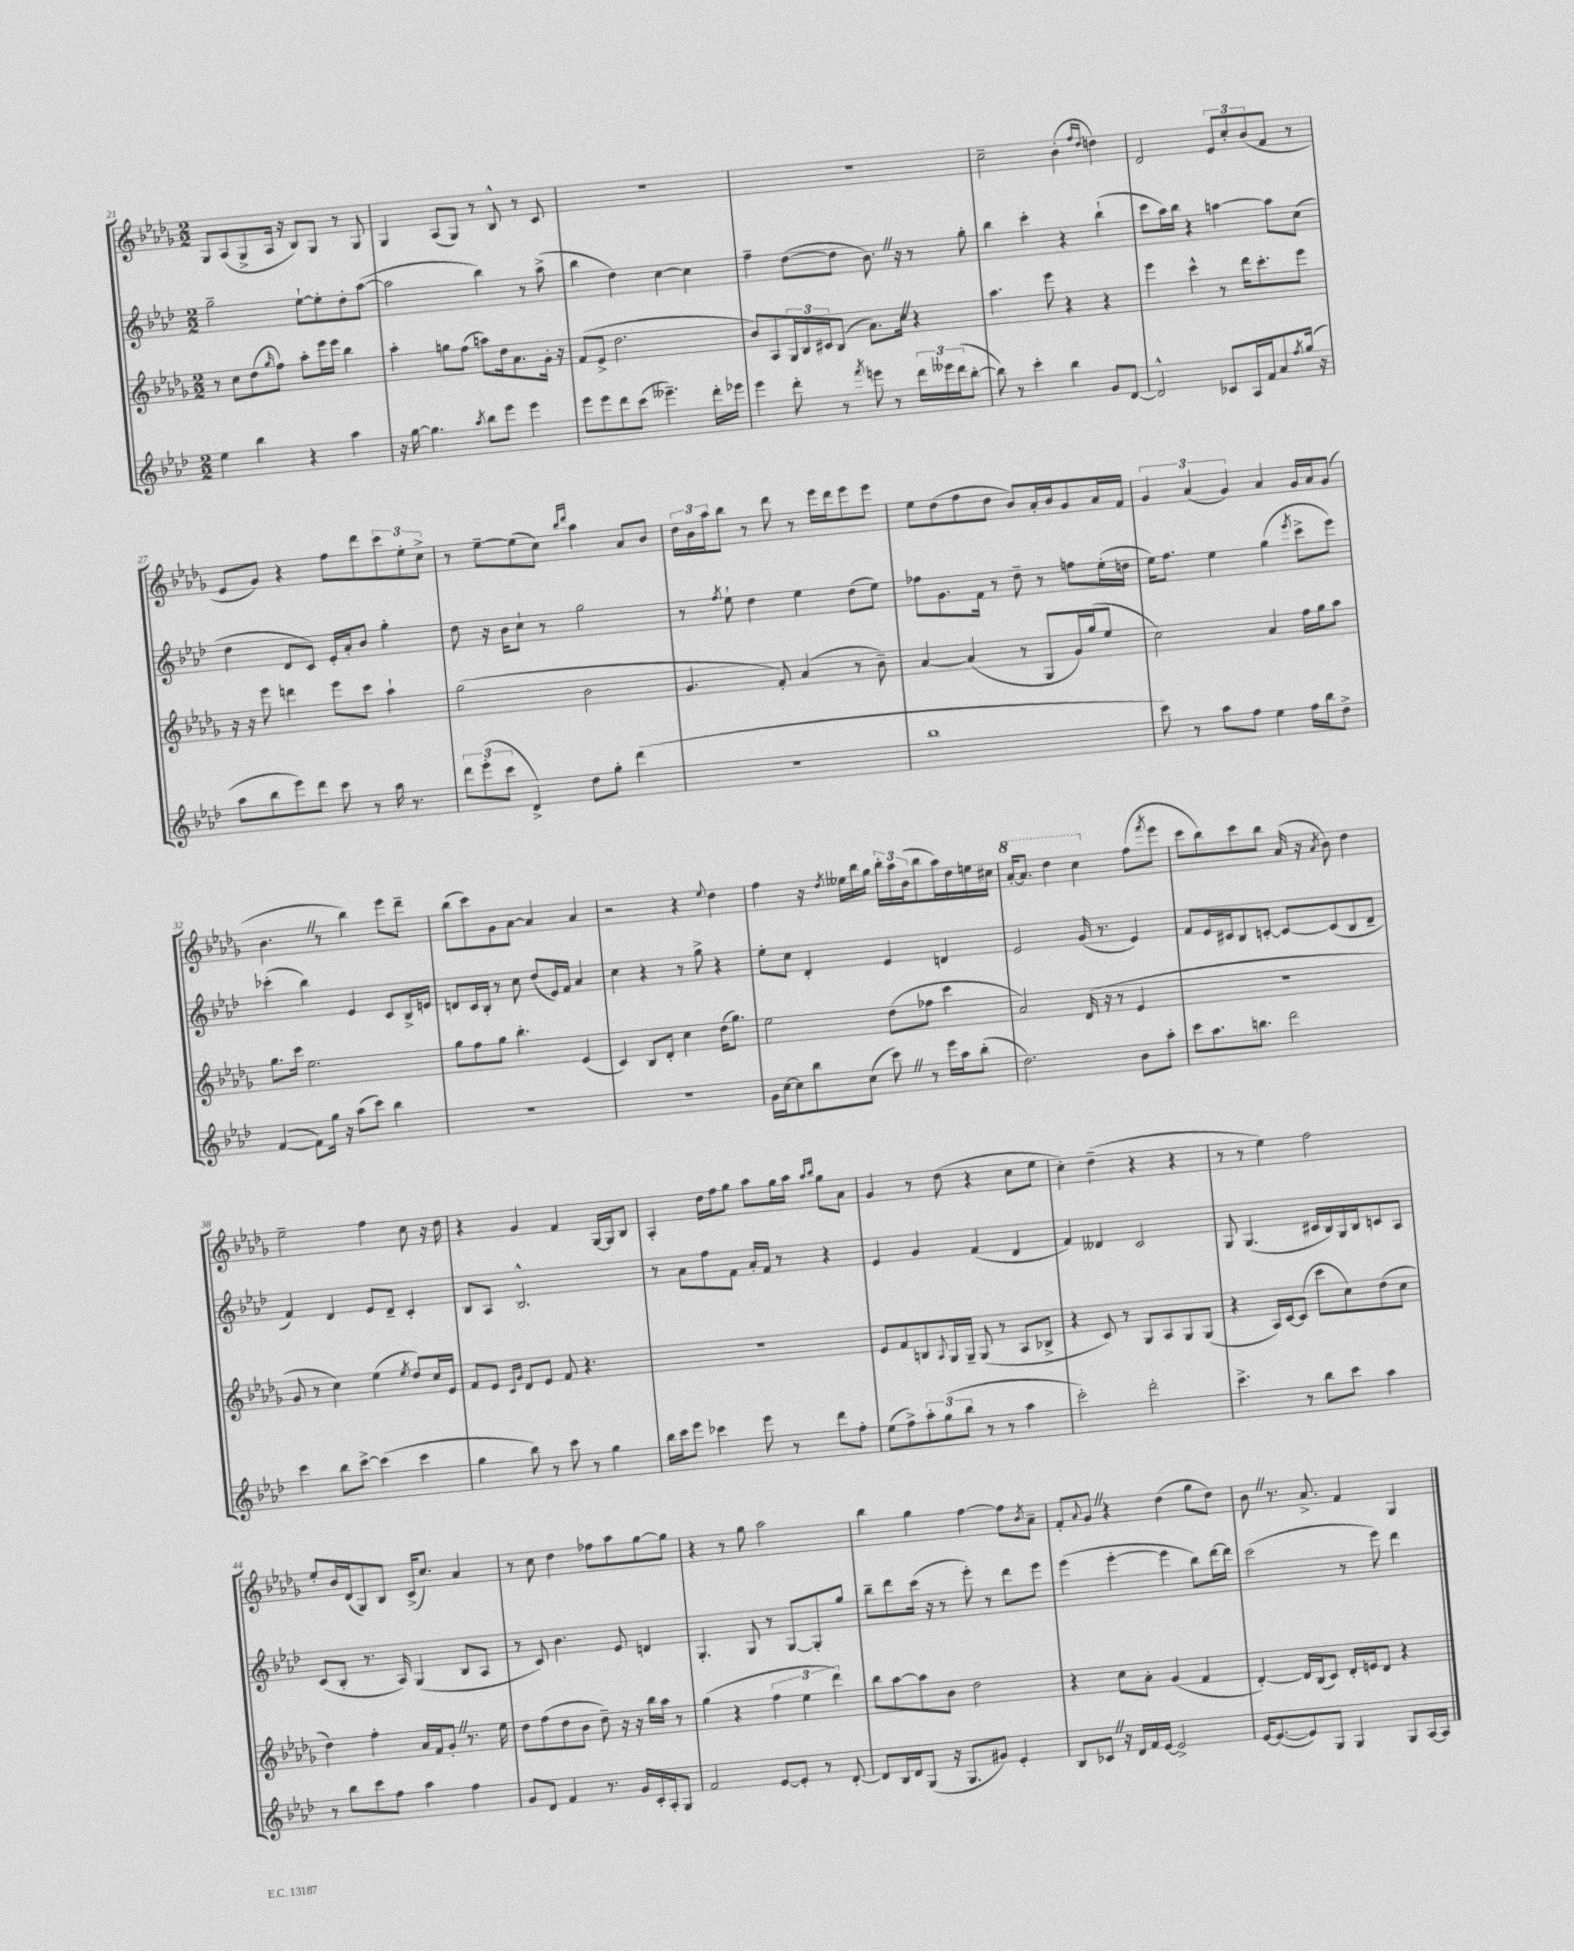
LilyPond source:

<<
\new StaffGroup <<
\new Staff = "s0" {
    \clef treble \key des \major \numericTimeSignature \time 2/2
    ges8 aes8( ges8-> aes16 r16 bes8) ges8 r8 ges8 |
    ges4 aes8( ges8) r8 bes8-^ r8 c'8 |
    r1 |
    r1 |
    c''2-- bes'4-.( \grace { f''16 des''16 } d''4) |
    des'2 \tuplet 3/2 { ees'8 c''8-. bes'8( } f'8 r8 |
    ees'8 ges'8) r4 f''8 des'''8 \tuplet 3/2 { c'''8 ees''8-. c''8-> } |
    r8 ees''8~-- ees''8( c''8) \grace { bes''16 des'''16 } aes''4 aes'8 bes'8 |
    \tuplet 3/2 { des''16 bes'16 aes''16 } bes''8 r8 des'''8 r8 ees'''16 des'''16 ees'''8 ees'''8 |
    ees''8 des''8( f''8 des''8 bes'8) aes'16-. bes'16 ges'8 aes'16 f'16 |
    \tuplet 3/2 { ges'4 aes'4( ges'4) } aes'4 ges'16 aes'16 ges'8( |
    bes'4. \once \override BreathingSign.text = \markup { \musicglyph "scripts.caesura.straight" } \breathe r8 bes''4) ees'''8 des'''8-- |
    bes''8( c'''8) ges'8 aes'8~ aes'4 aes'4 |
    r2 r4 \appoggiatura { ees''8 } des''4 |
    f''4 r16 \acciaccatura { des''8 } eeses''16 bes''16 ges''16 \tuplet 3/2 { bes''16-. aes''16 bes'16( } bes''8 aes''16) des''16 e''16 cis''16 |
    \ottava #1 aes''16~-. aes''8. des'''4 c'''4 \ottava #0 f''8( \acciaccatura { f'''8 } ees'''8 |
    c'''8 bes''8) c'''8 bes''8 aes'16( r16 \acciaccatura { aes'8 } bes'8) des''4 |
    ees''2-- f''4 c''8 r16 des''16 |
    r4 ges'4 f'4 ges16~ ges16 bes8 |
    aes4-. des''16 f''16 ges''8 aes''8 ges''16 aes''16 \grace { aes''16 bes''16 } ges''8 aes'8 |
    ges'4 r8 des''8( r4 c''8 ees''8 |
    c''4-.) des''4--( r4 r4 |
    r8 r8 ees''4) f''2 |
    ees''8-. bes'16 des'16( ges8) bes8 c'16->( c''8.) aes'4 |
    r8 c''8 des''4 fes''8 aes''8 ges''8~ ges''8 |
    r4 r8 ges''8 aes''2 |
    bes''4 ges''4 f''4~ f''8 \acciaccatura { bes'8 } aes'8-- |
    f'8-. \appoggiatura { aes'8 } ges'8 \once \override BreathingSign.text = \markup { \musicglyph "scripts.caesura.straight" } \breathe r4 des''4( ges''8 des''8) |
    bes'8 \once \override BreathingSign.text = \markup { \musicglyph "scripts.caesura.straight" } \breathe r8. aes'8.-> f'4 ges4 \bar "|." |
}
\new Staff = "s1" {
    \clef treble \key aes \major \numericTimeSignature \time 2/2
    g''2-- ees''8~-! ees''8-. des''8-. aes''8~( |
    aes''2 bes''4) r8 aes''8->( |
    bes''4 des''4) c''4~ c''4 |
    f''4-- des''8~( des''8 bes'8.) \once \override BreathingSign.text = \markup { \musicglyph "scripts.caesura.straight" } \breathe r16 r8 g''8-. |
    bes''4 c'''4-. r4 bes''4-!( |
    c'''8 aes''16) bes''16 r4 a''4~ a''8 c''8( |
    des''4 des'8 c'8) ees'16-. aes'16-. bes'8 g''4-. |
    des''8 r16 bes'16 c''8-! r8 g''2 |
    r8 \acciaccatura { f''8 } ees''8-! des''4 ees''4 des''8( ees''8) |
    fes''8 g'8. f'16 r8 des''8-- r8 f''8 ees''16-.( d''16 |
    ees''16) f''8. ees''4 g''4( \acciaccatura { ees'''8 } c'''8-> ees'''8) |
    ces'''4-.( bes''4) ees'4 c'8 bes16-> e'16 |
    d'8 c'16 bes16-. r8 c''8 des''8( ees'16) f'16 aes'4 |
    c''4 r4 r8 g''8-> r4 |
    ees''8-. c''8 des'4-. ees'4 d'4 |
    ees'2 g'16( r8. ees'4) |
    f'8 ees'16 cis'16 bes8 c'8~-. c'8~ c'8( bes8 des'8-- |
    f'4) des'4 ees'8 des'8-- c'4-. |
    bes8 aes8 bes2.-^ |
    r8 aes'8 f''8 f'8 aes'16-. f'16 r8 r4 |
    ees'4 g'4 f'4( des'4 |
    f'4) deses'4 c'2 |
    g8 g4.( cis'16 bes16) g16 bes16 c'8 aes8 |
    c'8( bes8-. r8. aes16) g4( bes8 aes8 |
    r8 c'8) bes'4. ees'8 d'4 |
    g4.-. g8 r8 g8~ g8-. g''8 |
    bes''8-- des'''8 c'''16( r16 r8 ees'''8-.) r8 des'''8 ees'''8 |
    ees'''4( ees'''4~-. ees'''4 bes''8) des'''16~ des'''16 |
    c'''2( r8 ees'''8) des'''4 \bar "|." |
}
\new Staff = "s2" {
    \clef treble \key des \major \numericTimeSignature \time 2/2
    r8 c''8 des''8( \grace { ges''16 } f''8) aes''8-. ees'''16 ees'''16 bes''4 |
    aes''4-. g''8 f''8( a''8) des''16 aes'8. ges'16-. r16 |
    f'8( ees'8-> des''2. |
    bes'8) aes8 \tuplet 3/2 { ges16 bes16 cis'16 } bes8( aes'8.) c''16 \once \override BreathingSign.text = \markup { \musicglyph "scripts.caesura.straight" } \breathe r4 |
    aes''4. ees'''8 r4 r4 |
    ees'''4 c'''4-^ r8 des'''16 c'''8.-. ees'''8 |
    r16 r16 ees'''8 d'''4 ees'''8 c'''8 aes''4-! |
    ges''2( bes'2 |
    ges'4. f'8-.) aes'4( r8 bes'8--) |
    aes'4~ aes'4( r8 ges8 ges'16) ges''16( ees''8 |
    c''2) aes'4 f''16 ges''16 aes''8 |
    ges''8. c'''16 ees''2. |
    ges''8 f''8 ges''8 bes''4.-. ees'4( |
    c'4) bes8 des'8-. c''4 des''16( ges''8.) |
    ees''2 des''8( fes''8 c'''4 |
    aes'2) des'16( r16 r8 ees'4 |
    R1 |
    ges'8 r8 c''4) ees''4( \acciaccatura { ees''8 } des''8) c''16 ees'16 |
    f'8 ees'8 \grace { c'16 ges'16 } des'8 ees'8 f'8 r4. |
    r1 |
    ees'8 f'8 b8 \appoggiatura { aes8 } ges16 ges16-- ges8( r8 aes8 bes8-> |
    r4 c'8) r8 ges8 aes8 ges8 ges8( |
    r4 aes16) c'16~ c'8( c'''8 c''8) des''8( c''8 |
    des''4) f''4-. aes'16 f'16 ges'8-. \once \override BreathingSign.text = \markup { \musicglyph "scripts.caesura.straight" } \breathe r8. ees''16 |
    des''8 f''8( des''8 bes'8 des''8--) r16 r16 bes''16 aes''16 r8 |
    ges''4( r4 \tuplet 3/2 { f''4 ees''4 des'''4) } |
    bes''8 aes''8~ aes''8 bes'8 des''2 |
    r4 c''8 aes'8-. ges'4( f'4 |
    des'4~-.) des'16 bes16( c'8) des'16-. e'16 des'8 r4 \bar "|." |
}
\new Staff = "s3" {
    \clef treble \key aes \major \numericTimeSignature \time 2/2
    ees''4 bes''4 r4 aes''4 |
    r16 g''16~ g''4. \acciaccatura { aes''8 } bes''8 ees'''8 ees'''4 |
    ees'''8 ees'''8 des'''8 c'''8( eeses'''4.--) des'''16-. ees'''16 |
    ees'''4 des'''8-. r8 \acciaccatura { f'''8 } e'''8 r8 \tuplet 3/2 { des'''16 eeses'''16 des'''16( } bes''8~-. |
    bes''8) r8 c'''4-. bes''4 g'8 des'8~ |
    des'2-^ ces'8 aes16 f'16 aes'8 \acciaccatura { f''8 } g''16( r16 |
    aes''8 bes''8 ees'''8) des'''8 c'''8 r8 aes''16 r8. |
    \tuplet 3/2 { des'''8 ees'''8-.( c'''8 } des'4->) des''8 g''8-. des'''4( |
    r1 |
    bes''1 |
    c'''8) r8 aes''8 f''8 ees''4 f''16 bes''16 des''8-> |
    f'4~( f'8) g''16 r16 aes''8( c'''8) bes''4 |
    R1 |
    R1 |
    g'16 c''16~ c''8 bes''8 c''8( c'''8) \once \override BreathingSign.text = \markup { \musicglyph "scripts.caesura.straight" } \breathe r8 ees'''16 aes''16 bes''8-.( |
    des''2.) bes'8 aes''8-. |
    c'''8 aes''8. b''8. des'''2 |
    c'''4 bes''8 c'''8~-> c'''4( c'''4 |
    g''4 bes''8) r8 c'''8 r8 g''4 |
    bes''16 c'''16 ees'''8 ces'''4 ees'''8 r8 des'''8 f''8-. |
    ees''8( f''8->) \tuplet 3/2 { aes''8-. g''8( bes''8 } r8 r8 aes''4 |
    c'''2-.) des'''2-. |
    c'''4.-> r8 bes''8 c'''8 aes''4 |
    r8 bes''8 c'''8 f''8 aes''4 f''4 |
    g'8 des'8 f'4 r8. g'16 c'16-. aes16-. g8 |
    f'2 ees'8~ ees'8-. r8 des'8~-. |
    des'8 bes16 des'16 g8( r16 g8. gis'8) ees'4-. |
    bes8 ces'8 \once \override BreathingSign.text = \markup { \musicglyph "scripts.caesura.straight" } \breathe r16 des'16 f'16 ees'16~ ees'2-> |
    ees'16~ ees'8.~( ees'8) g8 g4 g8 aes16~ aes16 \bar "|." |
}
>>
>>
\layout { \context { \Score currentBarNumber = #21 } }
